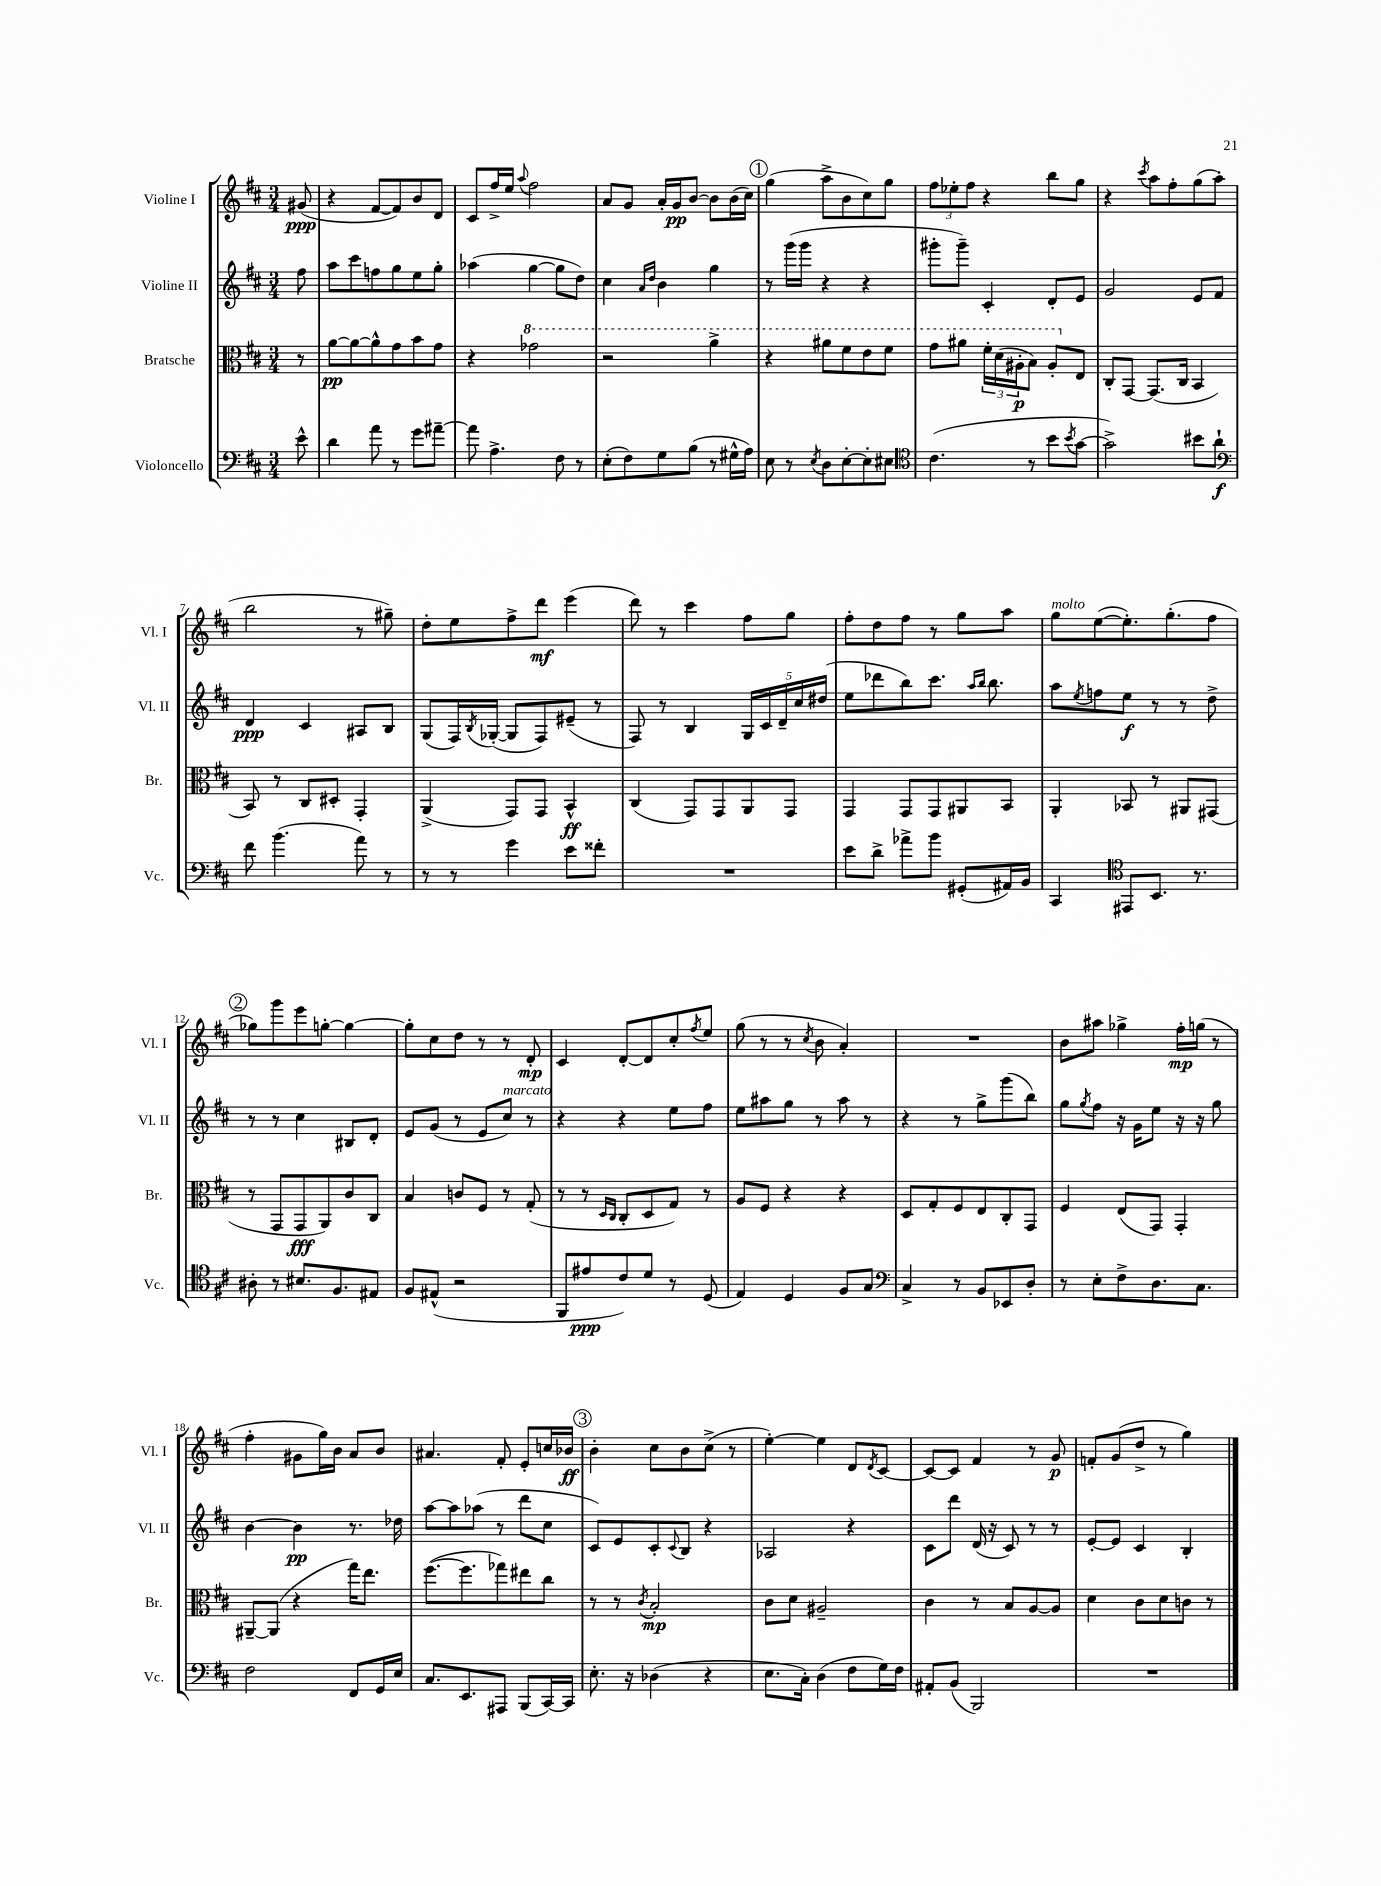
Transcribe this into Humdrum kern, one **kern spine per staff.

**kern	**dynam	**kern	**dynam	**kern	**dynam	**kern	**dynam
*part4	*part4	*part3	*part3	*part2	*part2	*part1	*part1
*staff4	*staff4	*staff3	*staff3	*staff2	*staff2	*staff1	*staff1
*I"Violoncello	*	*I"Bratsche	*	*I"Violine II	*	*I"Violine I	*
*I'Vc.	*	*I'Br.	*	*I'Vl. II	*	*I'Vl. I	*
*clefF4	*	*clefC3	*	*clefG2	*	*clefG2	*
*k[f#c#]	*	*k[f#c#]	*	*k[f#c#]	*	*k[f#c#]	*
*M3/4	*	*M3/4	*	*M3/4	*	*M3/4	*
=	=	=	=	=	=	=	=
8e^^\	.	8r	.	8ff#\	.	(8g#X/	ppp
=1	=1	=1	=1	=1	=1	=1	=1
4d\	.	[8a\L	pp	8aa\L	.	4r	.
.	.	8a\_	.	8ccc#\	.	.	.
8a\	.	8a^^\]	.	8ffn\	.	[8f#/L	.
8r	.	8g\	.	8gg\	.	8f#/])	.
8g\L	.	8b\	.	8ee\	.	8b/	.
[8a#X~\J	.	8g\J	.	8gg'\J	.	8d/J	.
=2	=2	=2	=2	=2	=2	=2	=2
8a#\]	.	4r	.	(4aa-X\	.	8c#/L	.
4.A^\	.	.	.	.	.	16ff#^/L	.
.	.	.	.	.	.	16ee/JJ	.
.	.	.	.	.	.	8qqaa/	.
*	*	*8va	*	*	*	*	*
.	.	2gg-X\	.	[4gg\	.	2ff#\	.
8F#\	.	.	.	8gg\L]	.	.	.
8r	.	.	.	8dd\J)	.	.	.
=3	=3	=3	=3	=3	=3	=3	=3
(8E'\L	.	2r	.	4cc#\	.	8a/L	.
8F#\)	.	.	.	.	.	8g/J	.
.	.	.	.	16qqa/LL	.	.	.
.	.	.	.	16qqdd/JJ	.	.	.
8G\	.	.	.	4b\	.	16a'/LL	.
.	.	.	.	.	.	16g/J	pp
(8B\J	.	.	.	.	.	[8b/J	.
8r	.	4aa^\	.	4gg\	.	8b\L]	.
16G#X^^\LL	.	.	.	.	.	(16b\L	.
16A\JJ)	.	.	.	.	.	16cc#\JJ)	.
!!LO:REH:place=s1:t=1
=4	=4	=4	=4	=4	=4	=4	=4
8E\	.	4r	.	8r	.	(4gg\	.
8r	.	.	.	(16ggg\LL	.	.	.
.	.	.	.	16ggg\JJ	.	.	.
8qE/	.	.	.	.	.	.	.
8D\L	.	8aa#X\L	.	4r	.	8aa^\L	.
[8E'\	.	8ff#\	.	.	.	8b\	.
8E'\]	.	8ee\	.	4r	.	8cc#\)	.
8E#X\J	.	8ff#\J	.	.	.	8gg\J	.
=5	=5	=5	=5	=5	=5	=5	=5
*clefC4	*	*	*	*	*	*	*
(4.c#\	.	8gg\L	.	8ggg#X'\L	.	12ff#\L	.
.	.	.	.	.	.	12ee-X'\	.
.	.	8aa#X\J	.	8ggg#~\J)	.	.	.
.	.	.	.	.	.	12ff#\J	.
.	.	24ff#'\LL	.	4c#'/	.	4r	.
.	.	(24dd\	.	.	.	.	.
.	.	24a#X'\J	p	.	.	.	.
8r	.	8b\J)	.	.	.	.	.
8b\L	.	8a#'/L	.	8d'/L	.	8bb\L	.
8qb/	.	.	.	.	.	.	.
*	*	*X8va	*	*	*	*	*
[8g\J	.	8E/J	.	8e/J	.	8gg\J	.
=6	=6	=6	=6	=6	=6	=6	=6
2g^\])	.	8C#'/L	.	2g/	.	4r	.
.	.	[8GG/J	.	.	.	.	.
.	.	.	.	.	.	8qccc#/	.
.	.	(8.GG/L]	.	.	.	8aa\L	.
.	.	.	.	.	.	8ff#'\	.
.	.	16C#/Jk	.	.	.	.	.
8b#X\L	.	4BB/	.	8e/L	.	(8gg\	.
8a`\J	f	.	.	8f#/J	.	8aa'\J	.
!!LO:LB:g=z
=7	=7	=7	=7	=7	=7	=7	=7
*clefF4	*	*	*	*	*	*	*
8f#\	.	8BB/)	.	4d/	ppp	2bb\	.
(4.b\	.	8r	.	.	.	.	.
.	.	8C#/L	.	4c#/	.	.	.
.	.	8D#X'/J	.	.	.	.	.
8a\)	.	4GG'/	.	8A#X/L	.	8r	.
8r	.	.	.	8B/J	.	8gg#X~\)	.
=8	=8	=8	=8	=8	=8	=8	=8
8r	.	(4AA^/	.	(8G/L	.	8dd'\L	.
8r	.	.	.	16F#/L)	.	8ee\	.
.	.	.	.	8qB/	.	.	.
.	.	.	.	([16G-X'/JJ	.	.	.
4g\	.	8GG/L)	.	8G-/L]	.	8ff#^\	.
.	.	8GG/J	.	8F#/)	.	8ddd\J	mf
8e\L	.	4BB^^/	ff	(8e#X~/J	.	(4eee\	.
8f##X'\J	.	.	.	8r	.	.	.
=9	=9	=9	=9	=9	=9	=9	=9
2.r	.	(4C#/	.	8F#/)	.	8ddd\)	.
.	.	.	.	8r	.	8r	.
.	.	8GG/L)	.	4B/	.	4ccc#\	.
.	.	8GG/	.	.	.	.	.
.	.	8AA/	.	20G/LL	.	8ff#\L	.
.	.	.	.	20c#/	.	.	.
.	.	.	.	20d~/	.	.	.
.	.	8GG/J	.	.	.	8gg\J	.
.	.	.	.	20cc#/	.	.	.
.	.	.	.	(20dd#X/JJ	.	.	.
=10	=10	=10	=10	=10	=10	=10	=10
8e\L	.	4GG/	.	8ee\L	.	8ff#'\L	.
8d^\J	.	.	.	8ddd-X\	.	8dd\	.
8a-X^\L	.	8GG/L	.	8bb\)	.	8ff#\J	.
8b\J	.	8GG/	.	8.ccc#\J	.	8r	.
(8GG#X'/L	.	8AA#X/	.	.	.	8gg\L	.
.	.	.	.	16qqaa/LL	.	.	.
.	.	.	.	16qqbb/JJ	.	.	.
.	.	.	.	8.bb\	.	.	.
16AA#X/L)	.	8BB/J	.	.	.	8aa\J	.
16BB/JJ	.	.	.	.	.	.	.
=11	=11	=11	=11	=11	=11	=11	=11
!	!	!	!	!	!	!LO:TX:a:i:t=molto	!
4CC#/	.	4AA'/	.	8aa\L	.	8gg\L	.
.	.	.	.	8qee/	.	.	.
.	.	.	.	8ffn\	.	([8ee\	.
*clefC4	*	*	*	*	*	*	*
8EE#X/L	.	8BB-X/	.	8ee\J	f	8.ee'\])	.
8.BB/J	.	8r	.	8r	.	.	.
.	.	.	.	.	.	(8.gg'\	.
.	.	8AA#X/L	.	8r	.	.	.
8.r	.	.	.	.	.	.	.
.	.	(8GG#X/J	.	8dd^\	.	8ff#\J	.
!!LO:LB:g=z
!!LO:REH:place=s1:t=2
=12	=12	=12	=12	=12	=12	=12	=12
8A#X'\	.	8r	.	8r	.	8gg-X\L)	.
8r	.	8GG/L	.	8r	.	8ggg\	.
8.B#X/L	.	8GG/	fff	4cc#\	.	8eee\	.
.	.	8AA/)	.	.	.	[8ggn'\J	.
8.F#/	.	.	.	.	.	.	.
.	.	8c#/	.	8B#X/L	.	4gg\_	.
8E#X/J	.	8C#/J	.	8d'/J	.	.	.
=13	=13	=13	=13	=13	=13	=13	=13
8F#/L	.	4B/	.	8e/L	.	8gg'\L]	.
(8E#X^^/J	.	.	.	(8g/J	.	8cc#\	.
2r	.	8cn/L	.	8r	.	8dd\J	.
.	.	8F#/J	.	8e/L	.	8r	.
!	!	!	!	!LO:TX:a:i:t=marcato	!	!	!
.	.	8r	.	8cc#/J)	.	8r	.
.	.	(8G'/	.	8r	.	8d'/	mp
=14	=14	=14	=14	=14	=14	=14	=14
8FF#/L	.	8r	.	4r	.	4c#/	.
8e#X/	ppp	8r	.	.	.	.	.
.	.	16qqD/LL	.	.	.	.	.
.	.	16qqC#/JJ	.	.	.	.	.
8c#/)	.	8C#'/L	.	4r	.	[8d'/L	.
8d/J	.	8D/	.	.	.	8d/]	.
8r	.	8G/J)	.	8ee\L	.	8cc#'/	.
.	.	.	.	.	.	8qff#/	.
(8D/	.	8r	.	8ff#\J	.	8ee/J	.
=15	=15	=15	=15	=15	=15	=15	=15
4E/)	.	8A/L	.	8ee\L	.	(8gg\	.
.	.	8F#/J	.	8aa#X\	.	8r	.
4D/	.	4r	.	8gg\J	.	8r	.
.	.	.	.	.	.	8qcc#/	.
.	.	.	.	8r	.	8b\	.
8F#/L	.	4r	.	8aa#\	.	4a'/)	.
8G/J	.	.	.	8r	.	.	.
=16	=16	=16	=16	=16	=16	=16	=16
*clefF4	*	*	*	*	*	*	*
4C#^/	.	8D/L	.	4r	.	2.r	.
.	.	8G'/	.	.	.	.	.
8r	.	8F#/	.	8r	.	.	.
8BB/L	.	8E/	.	8gg^\L	.	.	.
8EE-X/	.	8C#'/	.	(8ggg\	.	.	.
8D'/J	.	8GG/J	.	8bb\J)	.	.	.
=17	=17	=17	=17	=17	=17	=17	=17
8r	.	4F#/	.	8gg\L	.	8b\L	.
.	.	.	.	8qgg/	.	.	.
8E'\L	.	.	.	8ff#\J	.	8aa#X\J	.
8F#^\	.	(8E/L	.	16r	.	4gg-X^\	.
.	.	.	.	16g\KL	.	.	.
8.D\	.	8GG/J)	.	8ee\J	.	.	.
.	.	4GG'/	.	16r	.	16ff#'\LL	mp
8.C#\J	.	.	.	16r	.	(16ggn\JJ	.
.	.	.	.	8gg\	.	8r	.
!!LO:LB:g=z
=18	=18	=18	=18	=18	=18	=18	=18
2F#\	.	[8AA#X~/L	.	[4b\	.	4ff#'\	.
.	.	(8AA#/J]	.	.	.	.	.
.	.	4r	.	4b\]	pp	8g#X\L	.
.	.	.	.	.	.	16gg\L)	.
.	.	.	.	.	.	16b\JJ	.
8FF#/L	.	16gg\KL)	.	8.r	.	8a/L	.
.	.	8.ee\J	.	.	.	.	.
16GG/L	.	.	.	.	.	8b/J	.
16E/JJ	.	.	.	16dd-X\	.	.	.
=19	=19	=19	=19	=19	=19	=19	=19
8.C#/L	.	([8.ff#\L	.	[8aa\L	.	4.a#X/	.
.	.	.	.	8aa\]	.	.	.
8.EE/	.	8.ff#\]	.	.	.	.	.
.	.	.	.	(8aa-X\J	.	.	.
8AAA#X/J	.	8gg-X\)	.	8r	.	8f#'/	.
(8BBB/L	.	8ee#X\	.	8ddd\L	.	8e'/L	.
[16CC#/L)	.	8cc#\J	.	8cc#\J	.	16ccn/L	.
16CC#/JJ]	.	.	.	.	.	16b-X/JJ	ff
!!LO:REH:place=s1:t=3
=20	=20	=20	=20	=20	=20	=20	=20
8.E'\	.	8r	.	8c#/L)	.	4b'\	.
.	.	8r	.	8e/	.	.	.
16r	.	.	.	.	.	.	.
.	.	8qc#/	.	.	.	.	.
(4D-X\	.	2B'/	mp	8c#'/	.	8cc#\L	.
.	.	.	.	8qqc#/	.	.	.
.	.	.	.	8B/J	.	8b\	.
4r	.	.	.	4r	.	(8cc#^\J	.
.	.	.	.	.	.	8r	.
=21	=21	=21	=21	=21	=21	=21	=21
8.E\L	.	8c#\L	.	2A-X/	.	[4ee'\)	.
.	.	8d\J	.	.	.	.	.
16C#'\Jk)	.	.	.	.	.	.	.
(4D\	.	2A#X~/	.	.	.	4ee\]	.
8F#\L	.	.	.	4r	.	8d/L	.
.	.	.	.	.	.	8qd/	.
16G\L)	.	.	.	.	.	[8c#/J	.
16F#\JJ	.	.	.	.	.	.	.
=22	=22	=22	=22	=22	=22	=22	=22
8AA#X'/L	.	4c#\	.	8c#\L	.	8c#/L_	.
(8BB/J	.	.	.	8ddd\J	.	8c#/J]	.
2BBB/)	.	8r	.	(16d/	.	4f#/	.
.	.	.	.	16r	.	.	.
.	.	8B/L	.	8c#/)	.	.	.
.	.	[8A/	.	8r	.	8r	.
.	.	8A/J]	.	8r	.	8g/	p
=23	=23	=23	=23	=23	=23	=23	=23
2.r	.	4d\	.	[8e'/L	.	8fn'/L	.
.	.	.	.	8e/J]	.	(8g/	.
.	.	8c#\L	.	4c#/	.	8dd^/J	.
.	.	8d\	.	.	.	8r	.
.	.	8cn\J	.	4B'/	.	4gg\)	.
.	.	8r	.	.	.	.	.
==	==	==	==	==	==	==	==
*-	*-	*-	*-	*-	*-	*-	*-
